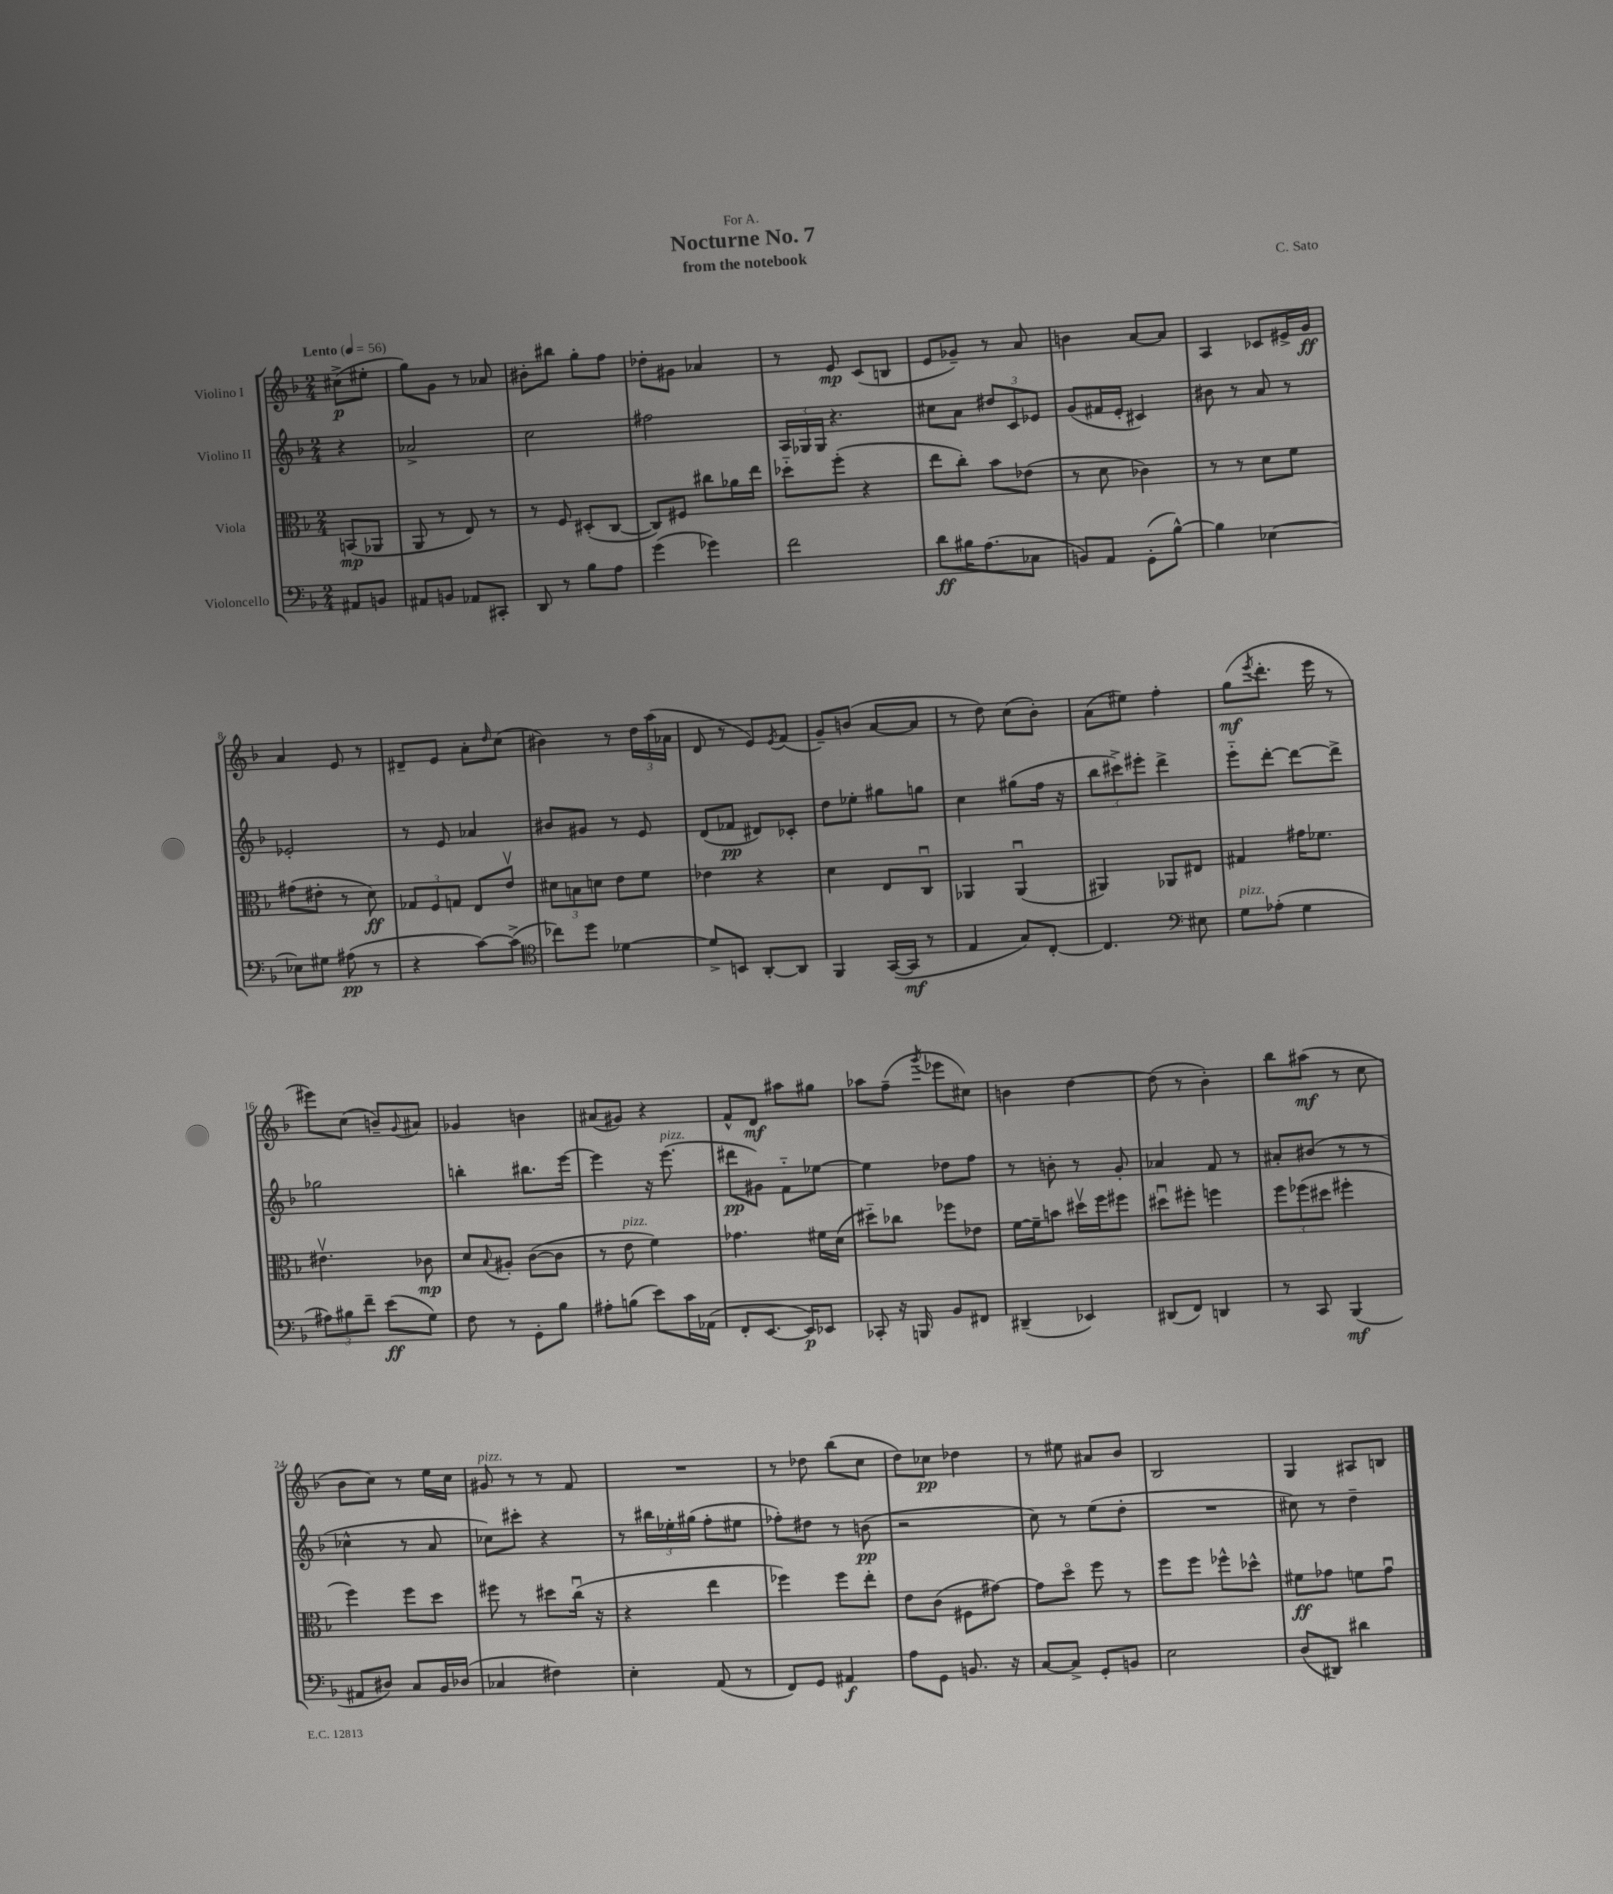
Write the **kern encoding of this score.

**kern	**kern	**kern	**kern
*staff4	*staff3	*staff2	*staff1
*clefF4	*clefC3	*clefG2	*clefG2
*k[b-]	*k[b-]	*k[b-]	*k[b-]
*M2/4	*M2/4	*M2/4	*M2/4
*MM56	*MM56	*MM56	*MM56
8AA#/L	(8BB/L	4r	(8cc#^\L
8BB/J	8AA-/J	.	8ee#'\J
=	=	=	=
8AA#/L	8AA/	2a-^/	8gg\L)
8BB/J	8r	.	8g\J
8AA-/L	8E/)	.	8r
8CC#'/J	8r	.	8a-/
=	=	=	=
8DD/	8r	2cc\	8b#'\L
8r	8F/	.	8bb#\J
8B-\L	(8D#'/L	.	8gg'\L
8A\J	[8C/J	.	8ff\J
=	=	=	=
(4g\	8C/]L)	2ff#\	8dd-'\L
.	8F#/J	.	8g#\J
4g-\)	8cc#\L	.	4a-/
.	16a-\L	.	.
.	16ee\JJ	.	.
=	=	=	=
2f\	8dd-'~\L	24A/LL	8r
.	.	24G-/	.
.	.	24G-/JJ	.
.	(8ff'\J	4.r	8e/
.	4r	.	(8c/L
.	.	.	8B/J
=	=	=	=
8d\L	8ee\L	8cc#\L	8e/L
16B#\K	8cc'\J)	8a\J	8g-~/J)
(8.A\	.	.	.
.	8b-\L	12dd#/L	8r
.	.	12c/	.
8C-\J	(8e-\J	.	8a/
.	.	12e-/J	.
=	=	=	=
8BB/L)	8r	(8g/L	4b\
8AA/J	8d\	16f#/L	.
.	.	16e'/JJ	.
(8GG'\L	4c-\)	4c#/)	[8a/L
[8B-^^\J)	.	.	8a/]J
=	=	=	=
4B-\]	8r	8b#\	4A/
.	8r	8r	.
[4E-\	8d\L	8a/	8c-/L
.	8f\J	8r	16e#^/L
.	.	.	16g/JJ
=	=	=	=
8E-\]L	(8g#\L	2e-'/	4a/
8G#\J	8e#'\J	.	.
(8A#\	8r	.	8e/
8r	8d\)	.	8r
=	=	=	=
4r	12G-/L	8r	8d#~/L
.	12F/	.	.
.	.	8e/	8e/J
.	12G/J	.	.
[8c\L)	8E/L	4a-/	8a'\L
.	.	.	16qqdd/
(8c^\]J	8ev/J	.	(8cc\J
=	=	=	=
*clefC4	*	*	*
8cc-\L)	12d#\L	8b#/L	4b#\)
.	12B\	.	.
8dd\J	.	8g#/J	.
.	12d\J	.	.
[4d-\	8e\L	8r	8r
.	8f\J	8e/	24dd\LL
.	.	.	(24aa\
.	.	.	24a-\JJ
=	=	=	=
8d-^/]L	4e-\	(8d/L	8d/
8BB/J	.	8f-/J	8r
[8AA'/L	4r	8d#/L)	8e/L)
.	.	.	8qe/
8AA/]J	.	8c-'/J	(8f/J
=	=	=	=
4FF/	4d\	8dd\L	8g~/L)
.	.	8ee-'\J	(8b/J
([16GG/LL	8E/L	8gg#\L	[8a/L
16GG/]JJ	.	.	.
8r	8Cu/J	8gg\J	8a/]J
=	=	=	=
4E/	4AA-/	4cc\	8r
.	.	.	8dd\)
8G/L)	(4AA-u/	(8gg#\L	(8cc\L
[8C'/J	.	16ff\Jk	8b-'\J)
.	.	16r	.
=	=	=	=
4.C/]	4AA#/)	12bb-\L	(8a\L
.	.	12ccc#^\)	.
.	.	.	8ee#\J)
.	.	12eee#'\J	.
.	8AA-/L	4ddd^\	4ff'\
*clefF4	*	*	*
8E#\	8E#/J	.	.
=	=	=	=
8G\L	4G#/	8eee'~\L	(8gg\L
.	.	.	8qeee/
(8A-'\J	.	[8ddd'\J	8.ddd'\J
4G\	16g#\LK	8ddd\_L	.
.	8.f-\J	.	16eee\
.	.	8ddd^\]J	8r
=	=	=	=
12A#\L)	4.e#v\	2gg-\	8eee#\L)
12B#\	.	.	.
.	.	.	(8cc\J
12f~\J	.	.	.
(8e\L	.	.	8b~/L)
.	.	.	8qqg/
8G\J)	8c-\	.	8a#/J
=	=	=	=
8F\	8d/L	4bb'\	4g-/
.	8qqB-/	.	.
8r	8A#'/J	.	.
8GG'\L	([8c\L	8.bb#\L	4b\
8B-\J	8c\]J	.	.
.	.	[16eee\Jk	.
=	=	=	=
8A#'\L	8r	4eee\]	(8a#/L
(8B\J	8e\	.	8g#/J)
8e\L)	4f\)	16r	4r
.	.	(8.eee\	.
16c\L	.	.	.
(16AA-\JJ	.	.	.
=	=	=	=
8FF'/L	4.g-\	8ddd#\L	8f^^/L
[8.EE/J	.	8g#\J)	8d/J
.	.	8f'~\L	8aa#\L
16EE/]LK)	.	.	.
8EE-/J	16f#\LL	[8ee-\J	8gg#\J
.	(16d\JJ	.	.
=	=	=	=
8CC-'/	8dd#'~\L)	4ee-\]	8aa-\L
16r	8cc-\J	.	(8ff~\J
16BBB/	.	.	.
.	.	.	8qggg/
8BB-/L	8ff-\L	8dd-\L	8eee-\L
8FF#/J	8e-\J	8ff\J	8cc#\J)
=	=	=	=
(4DD#~/	[16f\LL	8r	4b\
.	16f~\]J	.	.
.	8b\J	8b'\	.
4EE-/)	16dd#v\LL	8r	[4dd\
.	16ff\J	.	.
.	8ff#\J	8g'/	.
=	=	=	=
(8DD#/L	8dd#u\L	4a-/	(8dd\]
8FF/J)	8ff#'\J	.	8r
4DD/	4ff\	8f/	4b-'\)
.	.	8r	.
=	=	=	=
8r	12ff\L	8a#'/L	8bb-\L
.	(12ff-\	.	.
8CC/	.	(8b#/J	(8aa#\J
.	12dd#\J	.	.
(4BBB-/	4ff#'\	8r	8r
.	.	8r	8cc\
=	=	=	=
8AA#/L	4ff\)	4cc-^^\	8b-\L
8D#/J)	.	.	8cc\J)
8C/L	8ff\L	8r	8r
16BB-/L	8dd\J	8a/	16ee\LL
(16D-/JJ	.	.	16cc\JJ
=	=	=	=
4C-/	8ff#\	8cc-\L)	8g#/
.	8r	8ccc#'\J	8r
4F#\)	8dd#\L	4r	8r
.	(16ccu\Jk	.	8f/
.	16r	.	.
=	=	=	=
4E'\	4r	8r	2r
.	.	24bb#\LL	.
.	.	24ee-'\	.
.	.	(24gg#\JJ	.
(8AA/	4ee\	8ff'\L	.
8r	.	8ee#\J	.
=	=	=	=
8FF/L)	4ff-\)	8ff-'\L)	8r
8GG/J	.	8dd#\J	8dd-\
4AA#/	8ff-\L	8r	(8bb-\L
.	8ee'\J	(8b\	8cc\J
=	=	=	=
8A\L	8e\L	2r	8dd\L)
8GG\J	(8c\J	.	8cc-\J
8.BB/	8F#\L	.	4dd-\
.	[8g#\J)	.	.
16r	.	.	.
=	=	=	=
[8C/L	8g#\]L	8cc\)	8r
8C^/]J	8ddo\J	8r	8ee#\
8GG'/L	8ff\	(8ee\L	8a#/L
8BB/J	8r	8dd'\J	8b-/J
=	=	=	=
2E\	8ff\L	2r	2B-/
.	8ff\J	.	.
.	8ff-^^\L	.	.
.	8dd-^^\J	.	.
=	=	=	=
(8D/L	8f#\L	8cc#\)	4G/
8DD#/J)	8g-\J	8r	.
4d#\	8f\L	4dd~\	8A#/L
.	8g-u\J	.	8B/J
==	==	==	==
*-	*-	*-	*-
